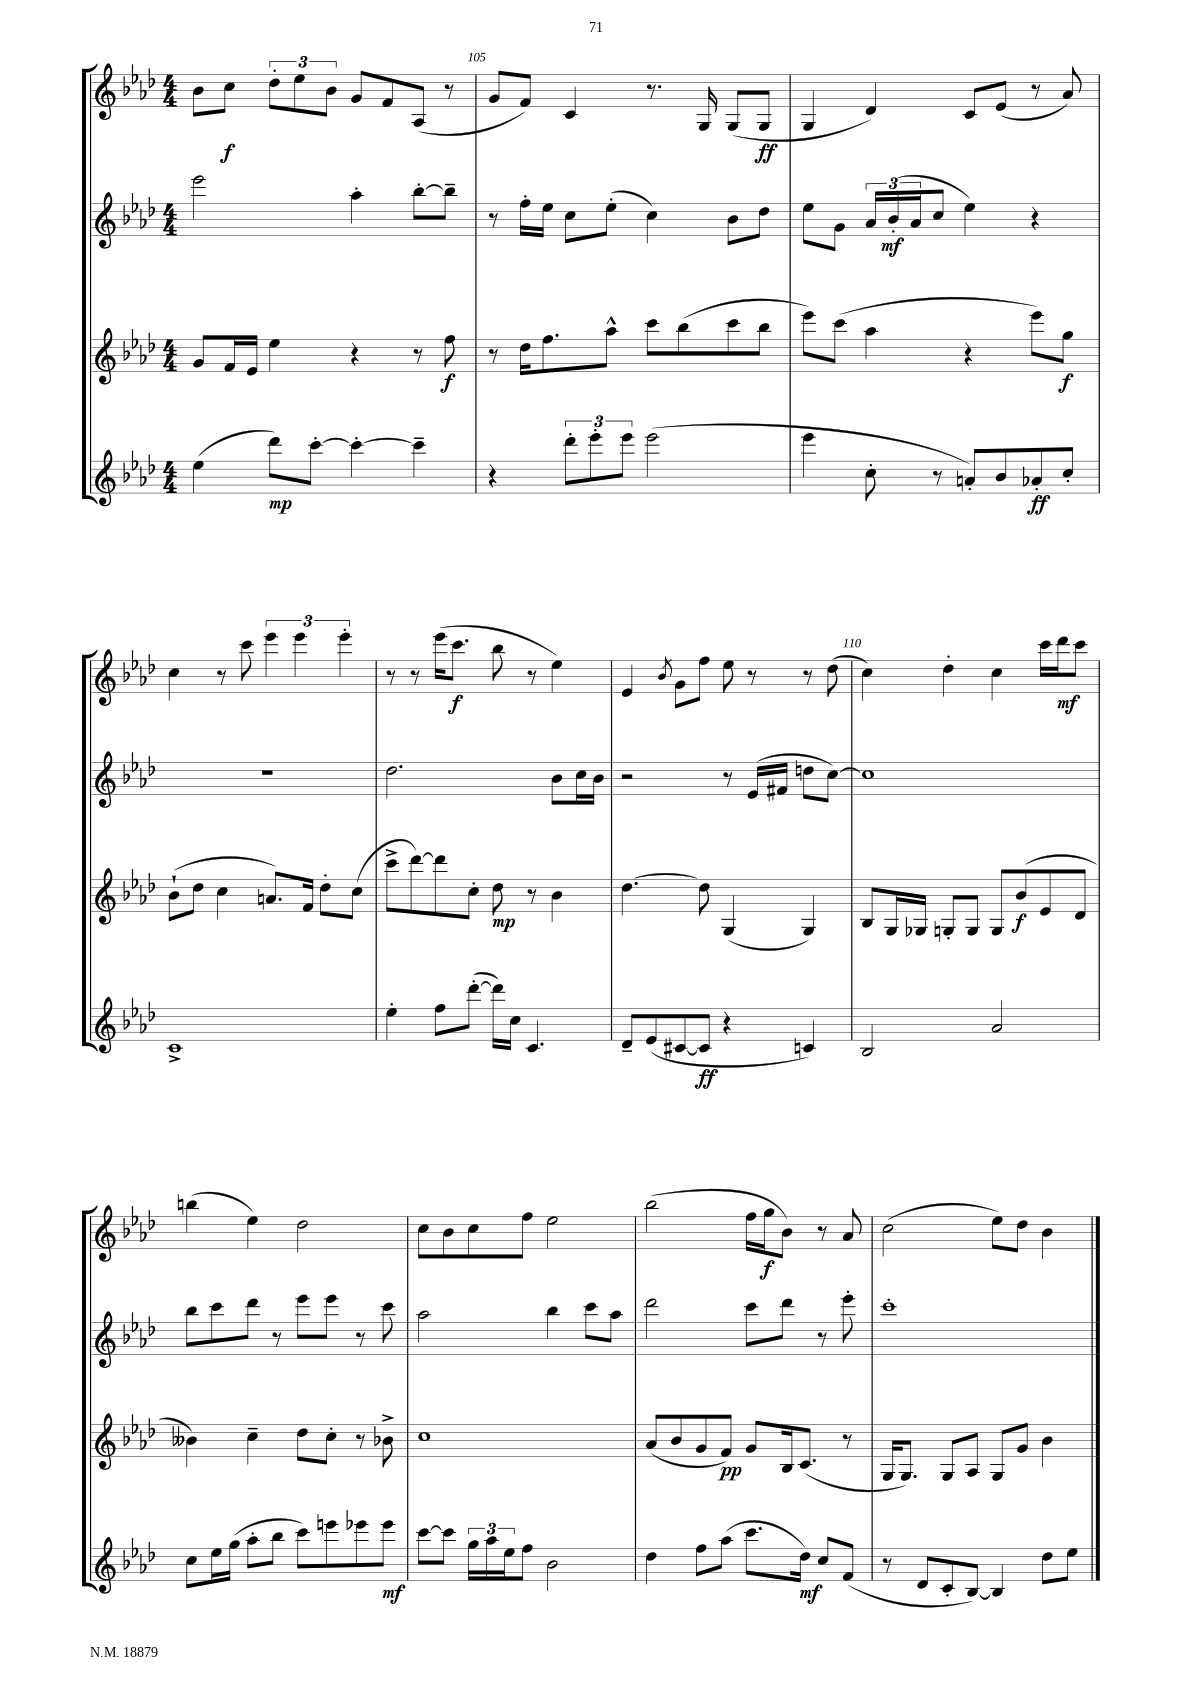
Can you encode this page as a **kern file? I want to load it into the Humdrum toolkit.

**kern	**kern	**kern	**kern
*staff4	*staff3	*staff2	*staff1
*clefG2	*clefG2	*clefG2	*clefG2
*k[b-e-a-d-]	*k[b-e-a-d-]	*k[b-e-a-d-]	*k[b-e-a-d-]
*M4/4	*M4/4	*M4/4	*M4/4
(4ee-\	8g/L	2eee-\	8b-\L
.	16f/L	.	8cc\J
.	16e-/JJ	.	.
8ddd-\L)	4ee-\	.	12dd-'\L
.	.	.	12ee-\
[8ccc'\J	.	.	.
.	.	.	12b-\J
4ccc'\_	4r	4aa-'\	8g/L
.	.	.	8f/
4ccc~\]	8r	[8bb-'\L	(8A-/J
.	8ff\	8bb-~\]J	8r
=	=	=	=
4r	8r	8r	8g/L
.	16dd-\LK	16ff'\LL	8f/J)
.	8.ff\	16ee-\JJ	.
12ddd-'\L	.	8cc\L	4c/
12eee-'\	.	.	.
.	8aa-^^\J	(8ee-'\J	.
12eee-\J	.	.	.
(2eee-\	8ccc\L	4cc\)	8.r
.	(8bb-\	.	.
.	.	.	16G/
.	8ccc\	8b-\L	(8G/L
.	8bb-\J	8dd-\J	8G/J
=	=	=	=
4eee-\	8eee-\L)	8ee-\L	4G/
.	(8ccc\J	8g\J	.
8cc'\	4aa-\	24a-/LL	4d-/)
.	.	(24b-'/	.
.	.	24a-/J	.
8r	.	8cc/J	.
8a'/L)	4r	4ee-\)	8c/L
8b-/	.	.	(8e-/J
8a-'/	8eee-\L)	4r	8r
8cc'/J	8gg\J	.	8a-/)
=	=	=	=
1c^	(8b-`\L	1r	4cc\
.	8dd-\J	.	.
.	4cc\	.	8r
.	.	.	8ccc\
.	8.a/L)	.	6eee-\
.	.	.	6eee-\
.	16f/Jk	.	.
.	8dd-'\L	.	.
.	.	.	6eee-'\
.	(8cc\J	.	.
=	=	=	=
4ee-'\	8ccc^\L	2.dd-\	8r
.	[8ddd-\)	.	8r
8ff\L	8ddd-\]	.	(16eee-\LK
.	.	.	8.ccc\J
([8ddd-'\J	8cc'\J	.	.
16ddd-\]LL)	8dd-\	.	8bb-\
16cc\JJ	.	.	.
4.c/	8r	.	8r
.	4b-\	8b-\L	4ee-\)
.	.	16cc\L	.
.	.	16b-\JJ	.
=	=	=	=
8d-~/L	[4.dd-\	2r	4e-/
(8e-/	.	.	.
.	.	.	8qb-/
[8c#/	.	.	8g\L
8c#/]J	8dd-\]	.	8ff\J
4r	(4G/	8r	8ee-\
.	.	(16e-/LL	8r
.	.	16f#/JJ	.
4c/)	4G/)	8dd\L	8r
.	.	[8cc\J)	(8dd-\
=	=	=	=
2B-/	8B-/L	1cc]	4cc\)
.	16G/L	.	.
.	16G-/JJ	.	.
.	8G'/L	.	4dd-'\
.	8G/J	.	.
2a-/	8G/L	.	4cc\
.	(8b-/	.	.
.	8e-/	.	16ccc\LL
.	.	.	16ddd-\J
.	8d-/J	.	8ccc\J
=	=	=	=
8cc\L	4b--\)	8bb-\L	(4bb\
16ee-\L	.	8ccc\	.
(16gg\JJ	.	.	.
8aa-'\L	4cc~\	8ddd-\J	4ee-\)
8bb-\J	.	8r	.
8ccc\L)	8dd-\L	8eee-\L	2dd-\
8eee\	8cc'\J	8eee-\J	.
8eee-\	8r	8r	.
8eee-\J	8b-^\	8ccc\	.
=	=	=	=
[8ccc\L	1cc	2aa-\	8cc\L
8ccc\]J	.	.	8b-\
24gg\LL	.	.	8cc\
24aa-\	.	.	.
24ee-\J	.	.	.
8ff\J	.	.	8ff\J
2b-\	.	4bb-\	2ee-\
.	.	8ccc\L	.
.	.	8aa-\J	.
=	=	=	=
4dd-\	(8a-/L	2ddd-\	(2bb-\
.	8b-/	.	.
8ff\L	8g/	.	.
(8aa-\J	8f/J)	.	.
8.ccc\L	8g/L	8ccc\L	16ff\LL
.	.	.	16gg\J
.	16B-/k	8ddd-\J	8b-\J)
16dd-\Jk)	(8.c/J	.	.
8cc/L	.	8r	8r
(8f/J	8r	8eee-'\	8a-/
=	=	=	=
8r	16G/LK	1ccc'	(2cc\
.	8.G/J)	.	.
8d-/L	.	.	.
8c'/	8G/L	.	.
[8B-/J)	8A-/J	.	.
4B-/]	8G/L	.	8ee-\L)
.	8g/J	.	8dd-\J
8dd-\L	4b-\	.	4b-\
8ee-\J	.	.	.
==	==	==	==
*-	*-	*-	*-
